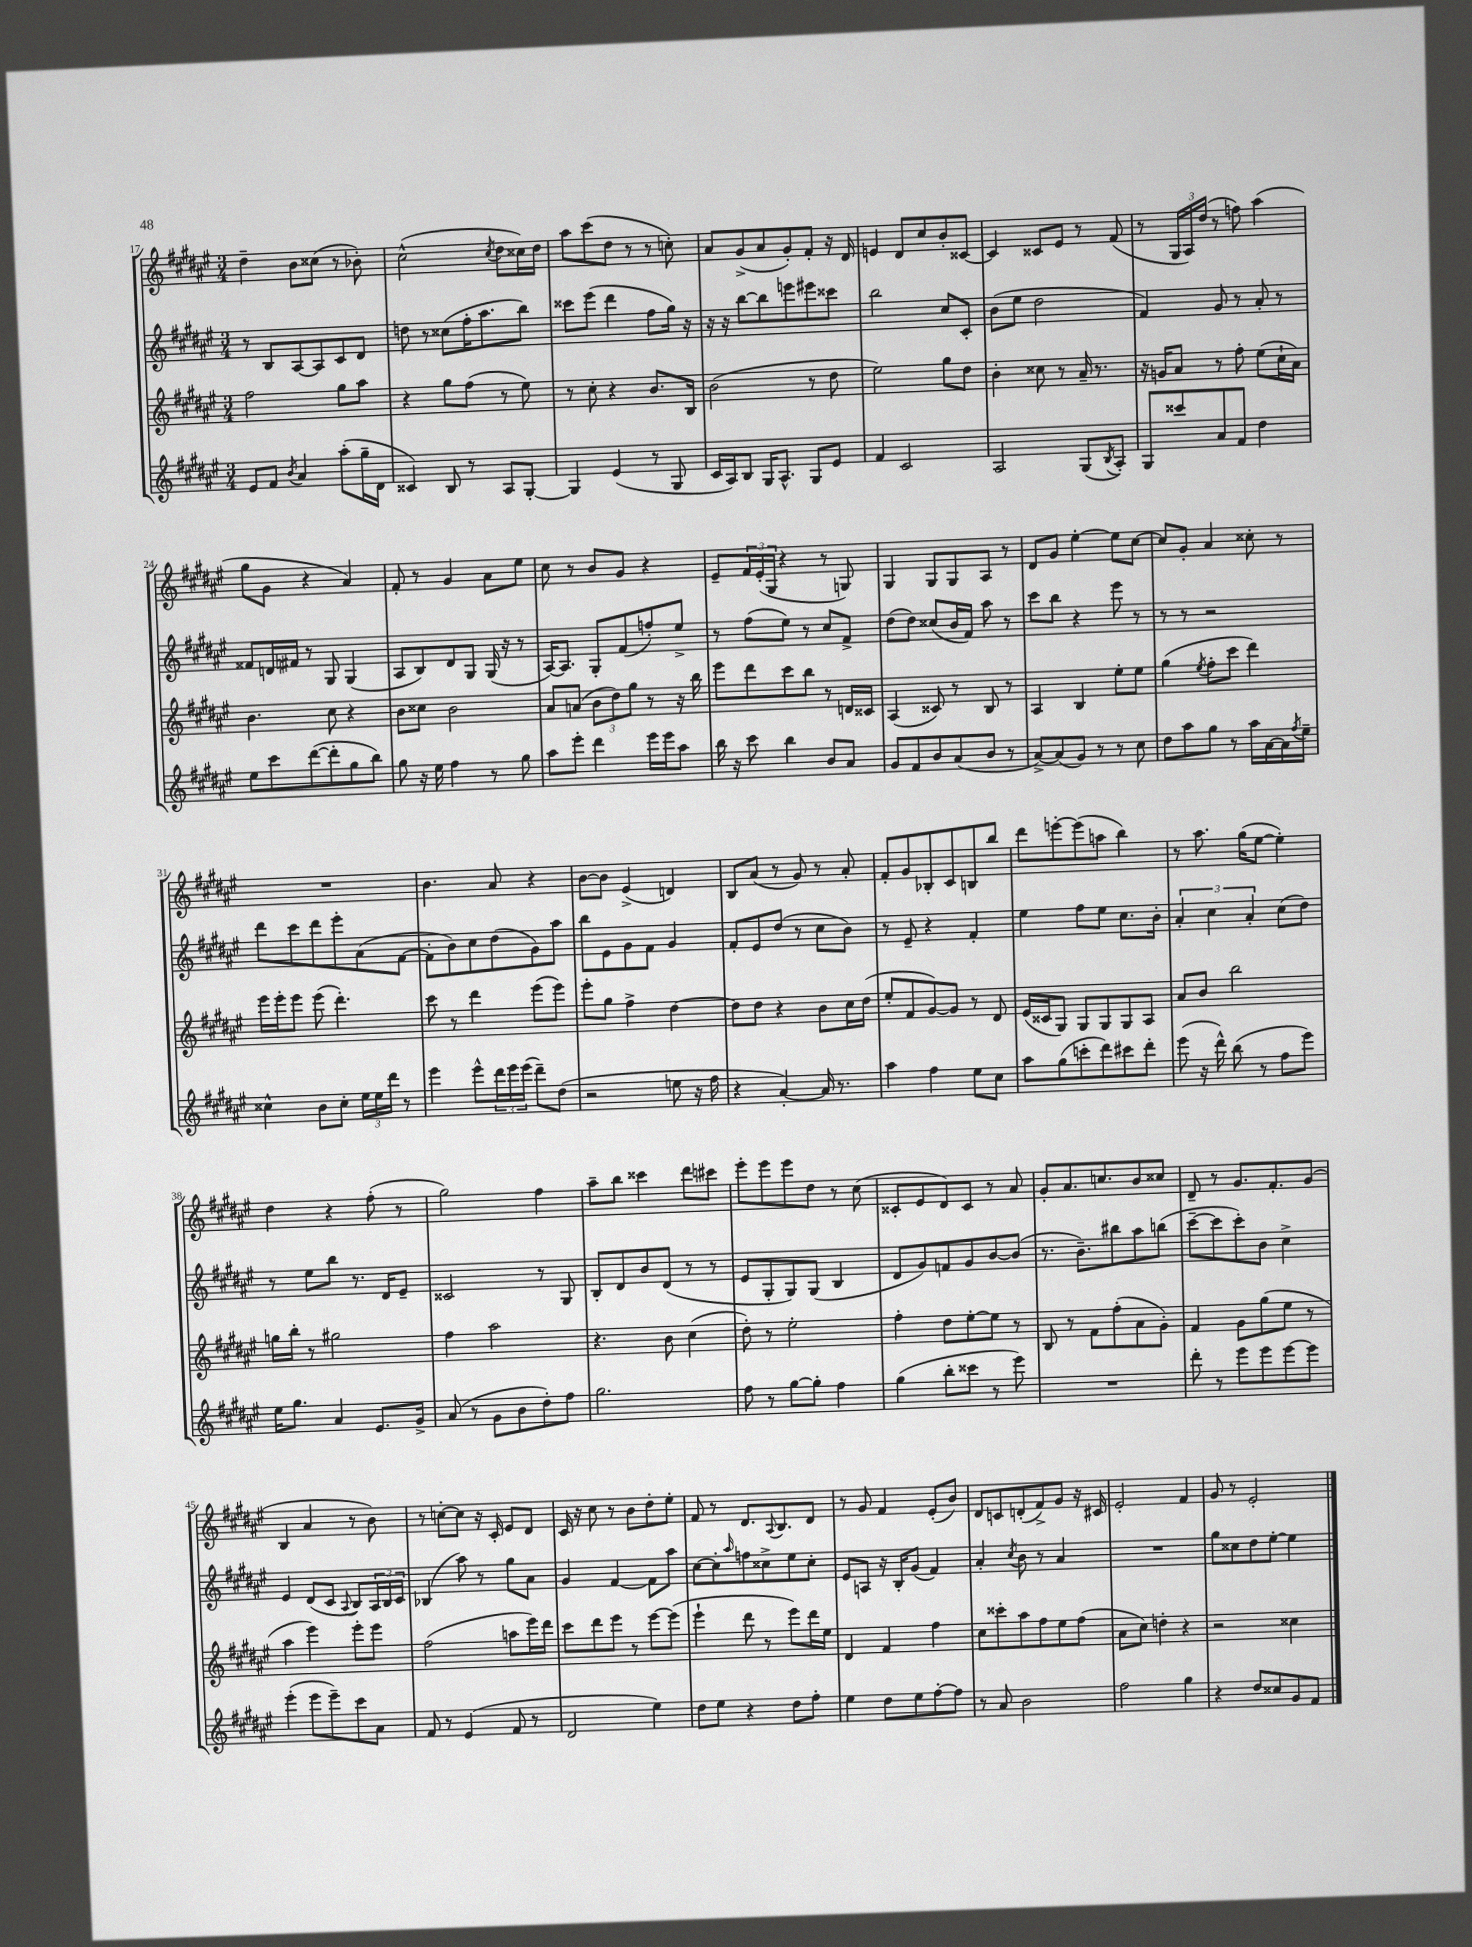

**kern	**kern	**kern	**kern
*staff4	*staff3	*staff2	*staff1
*clefG2	*clefG2	*clefG2	*clefG2
*k[f#c#g#d#a#e#]	*k[f#c#g#d#a#e#]	*k[f#c#g#d#a#e#]	*k[f#c#g#d#a#e#]
*M3/4	*M3/4	*M3/4	*M3/4
8e#	2ff#	8r	4dd#~
8f#	.	8B	.
8qb	.	.	.
4a#	.	[8A#	8b
.	.	8A#]	(8cc##
(8aa#'	8gg#	8c#	8r
16gg#~	8aa#	8d#	8b-')
16d#	.	.	.
=	=	=	=
4c##)	4r	8dd	(2cc#^^
.	.	8r	.
8B	8gg#	(8cc##	.
8r	(8ff#	16ff#'	.
.	.	8.aa#	.
.	.	.	8qcc#
8A#	8r	.	8dd#
[8G#'	8ee#)	8bb)	16cc##)
.	.	.	16dd#
=	=	=	=
4G#]	8r	8ccc##	8aa#
.	8cc#'	(8eee#	(8ccc#
(4e#	4r	4ddd#	8dd#
.	.	.	8r
8r	8.b	8ff#	8r
8G#	.	16gg#)	8cc')
.	16B	16r	.
=	=	=	=
16c#	(2b	16r	8a#
16A#)	.	16r	.
8B	.	[8bb	(8g#^
16G#	.	8bb]	8a#
8.A#^^	.	.	.
.	.	8eee	8g#')
8G#	8r	8eee#	8f#'
8e#	8dd#	8ccc##	16r
.	.	.	16d#
=	=	=	=
4f#	2ee#)	2bb	4e
2c#	.	.	8d#
.	.	.	8cc#
.	8gg#	8cc#	8b'
.	8dd#	8c#'	[8c##
=	=	=	=
2A#	4b'	(8b	4c##]
.	.	8ee#	.
.	8cc##	2dd#	8c##
.	8r	.	8e#
(8G#	16a#~	.	8r
.	8.r	.	.
8qB	.	.	.
8A#')	.	.	(8f#
=	=	=	=
8G#	16r	4f#)	8r
.	16g	.	.
8ccc##	8a#	.	24G#
.	.	.	24A#)
.	.	.	(24dd#
8a#	8r	8g#	8r
8f#	8ff#'	8r	8ff)
4dd#	(8ee#	8a#'	(4aa#
.	16cc#`	8r	.
.	16a#)	.	.
=	=	=	=
8ee#	4.b	8f##	8gg#
8ccc#	.	16d	8g#
.	.	16f#	.
([8ddd#	.	8r	4r
8ddd#']	8cc#	8G#	.
8gg#	4r	(4G#	4a#)
8bb)	.	.	.
=	=	=	=
8gg#	8b	8A#	8f#'
16r	8cc##	8B)	8r
16ee#	.	.	.
4ff#	2b	8d#	4g#
.	.	8G#	.
8r	.	(16G#	8a#
.	.	16r	.
8gg#	.	8r	8ee#
=	=	=	=
8aa#	8a#	[16A#)	8cc#
.	.	8.A#]	.
8eee#'	(8a	.	8r
4ddd#	12b	8G#'	8b
.	12dd#)	.	.
.	.	(8f#	8g#
.	12gg#	.	.
16eee#	8r	8ff')	4r
16eee#	.	.	.
8aa#	16r	8ee#^	.
.	16bb	.	.
=	=	=	=
16bb	8eee#	8r	8e#~
16r	.	.	.
8ccc#	8ddd#	(8ff#	24f#
.	.	.	(24e#'
.	.	.	24G#
4bb	8ccc#	8ee#)	4r
.	8bb	8r	.
8b	8r	8cc#	8r
8a#	16d	8f#^	8G)
.	16c##	.	.
=	=	=	=
8g#	(4A#	(8dd#	4G#
8f#	.	8dd#)	.
8b	8c##)	(8cc##	8G#
(8a#	8r	16b	8G#
.	.	16f#)	.
8b	8B	8aa#	8A#
8r	8r	8r	8r
=	=	=	=
[8a#^)	4A#	8ccc#	8d#
(8a#]	.	8bb	8g#
8g#)	4B	4r	[4ee#'
8r	.	.	.
8r	8ee#'	8eee#	8ee#]
8cc#	8ee#	8r	[8cc#
=	=	=	=
8dd#	(4gg#	8r	8cc#]
8aa#	.	8r	8g#'
.	8qee#	.	.
8gg#	8ff#'	2r	4a#
8r	8ccc#	.	.
16aa#	4ddd#)	.	8cc##'
[16a#	.	.	.
16a#]	.	.	8r
8qff#	.	.	.
16ee#~	.	.	.
=	=	=	=
4cc##^^	16eee#	8ddd#	2.r
.	16eee#'	.	.
.	8eee#	8ccc#	.
8b	(8eee#	8ddd#	.
8cc##'	4.ddd#')	8eee#'	.
24ee#	.	(8a#	.
24ee#	.	.	.
24ddd#	.	.	.
8r	.	[8f#	.
=	=	=	=
4eee#	8ccc#	8f#']	4.b
.	8r	8b)	.
8eee#^^	4ddd#	8cc#	.
24ddd#	.	(8dd#	8a#
24eee#	.	.	.
(24eee#	.	.	.
8ddd#~)	(8eee#	8g#)	4r
(8dd#	8eee#)	8aa#	.
=	=	=	=
2r	8eee#'	8bb	[8b
.	8gg#	8e#	8b]
.	4ff#^	8g#	(4e#^
.	.	8f#	.
8ee	[4dd#	4g#	4d)
16r	.	.	.
16ff#	.	.	.
=	=	=	=
4r	8dd#]	8f#'	8B
.	8dd#	8e#	(8a#
[4a#')	4r	(8dd#	8r
.	.	8r	8g#)
16a#]	8b	8cc#	8r
8.r	.	.	.
.	16cc#	8b)	8a#'
.	(16dd#	.	.
=	=	=	=
4aa#	8ee#'	8r	8f#'
.	8f#	8e#~	8g#
4ff#	[8g#)	4r	8B-'
.	8g#]	.	8c#
8ee#	8r	4f#'	8B
8cc#	8d#	.	8bb
=	=	=	=
8aa#	(16e#	4ee#	8ddd#
.	16c##	.	.
(8gg#	8G#)	.	[8eee'
8ccc'	8G#	8ff#	(8eee]
8ddd#)	8G#	8ee#	8aa
8ccc#	8G#	8.cc#	4bb)
8ddd#'	8A#	.	.
.	.	16b'	.
=	=	=	=
(8eee#	8a#	6a#'	8r
16r	8b	.	8.aa#
.	.	6cc#	.
16ddd#^^)	.	.	.
(8bb	2bb	.	.
.	.	.	(16gg#
.	.	6a#'	.
8r	.	.	[8ee#
8ff#	.	(8cc#	4ee#'])
8eee#)	.	8dd#)	.
=	=	=	=
16ee#	16gg	8r	4dd#
8.gg#	16bb'	.	.
.	8r	8ee#	.
4a#	2gg#	8bb	4r
.	.	8.r	.
8.e#	.	.	(8ff#'
.	.	16d#	.
.	.	8e#~	8r
16g#^	.	.	.
=	=	=	=
(8a#	4ff#	2c##	2gg#)
8r	.	.	.
8g#	2aa#	.	.
8b	.	.	.
8dd#')	.	8r	4ff#
8ff#	.	8G#	.
=	=	=	=
2.gg#	4.r	8B'	8aa#~
.	.	8d#	8bb
.	.	8b	4ccc##
.	8b	(8d#	.
.	(4cc#	8r	8ddd#
.	.	8r	8ccc#
=	=	=	=
8ff#	8dd#')	8e#	8eee#'
8r	8r	8G#'	8eee#
[8gg#	2ee#'	8G#)	8eee#
8gg#']	.	(8G#	8dd#
4ff#	.	4B	8r
.	.	.	(8cc#
=	=	=	=
(4gg#	4ff#'	8d#	8c##'
.	.	8g#)	8e#
8bb'	8dd#	8f	8d#)
8ccc##	[8ee#'	8g#	8c##
8r	8ee#]	[8b	8r
8eee#)	8r	(8b]	8a#
=	=	=	=
2.r	8B	8.r	8g#'
.	8r	.	8.a#
.	.	8.b~)	.
.	8f#	.	.
.	.	.	8.cc
.	(8ff#'	8bb#	.
.	8a#	8aa#	8b
.	8g#')	(8bb	8cc##
=	=	=	=
8ddd#'	4f#	[8ccc#~	8d#~
8r	.	8ccc#]	8r
8eee#	8g#	8ccc#')	8.g#
8eee#	(8gg#	8b	.
.	.	.	8.f#'
[8eee#	8ee#	4cc#^	.
8eee#]	8r	.	(8g#
=	=	=	=
(4eee#'	4aa#	4e#	4B
8eee#	4eee#)	(8d#	4a#
8eee#~)	.	8c#	.
.	.	8qqA#	.
8ccc#	8eee#'	8B)	8r
8a#	8eee#	24A#	8b)
.	.	24B	.
.	.	24c#	.
=	=	=	=
8f#	(2ff#	(4B-	8r
8r	.	.	[8cc'
(4e#	.	8aa#)	8cc]
.	.	8r	16r
.	.	.	16c#'
8f#	8aa	8gg#	8e#
8r	16eee#)	8a#	8d#
.	16ddd#	.	.
=	=	=	=
2d#	8ccc#	4g#	16c#
.	.	.	16r
.	8ddd#	.	8cc#
.	8eee#	[4f#	8r
.	8r	.	8b
4ee#)	[8eee#	8f#]	8dd#'
.	(8eee#]	8aa#	8ee#'
=	=	=	=
8dd#	4eee#`	[8cc#	8f#
8ee#	.	8cc#']	8r
.	.	16qqaa#	.
4r	8ddd#	8ff	8.d#
.	8r	8cc##^	.
.	.	.	8qqA#
.	.	.	8.B
8dd#	8eee#)	8ee#	.
8ff#'	16ddd#	8cc##'	8d#
.	16ee#	.	.
=	=	=	=
4ee#	4d#	8e#	8r
.	.	8A	8g#
8dd#	4f#	16r	4f#
.	.	16B'	.
8ee#	.	(8g#	.
[8ff#'	4ff#	4f#)	(8e#'
8ff#]	.	.	8b)
=	=	=	=
8r	8cc#	4a#'	8d#
8a#	8ccc##'	.	8c
.	.	8qcc#	.
2b	8aa#	8b	(8d'
.	8ff#	8r	8f#^)
.	8ee#	4a#	8g#
.	(8ff#	.	16r
.	.	.	16c#
=	=	=	=
2ff#	8a#	2.r	2e#'
.	8cc#)	.	.
.	4dd'	.	.
4gg#	4r	.	4f#
=	=	=	=
4r	2r	8gg#	8g#
.	.	8cc##	8r
8dd#	.	8dd#	2e#'
8cc##	.	[8ee#'	.
8g#	4cc##	4ee#]	.
8f#	.	.	.
==	==	==	==
*-	*-	*-	*-
